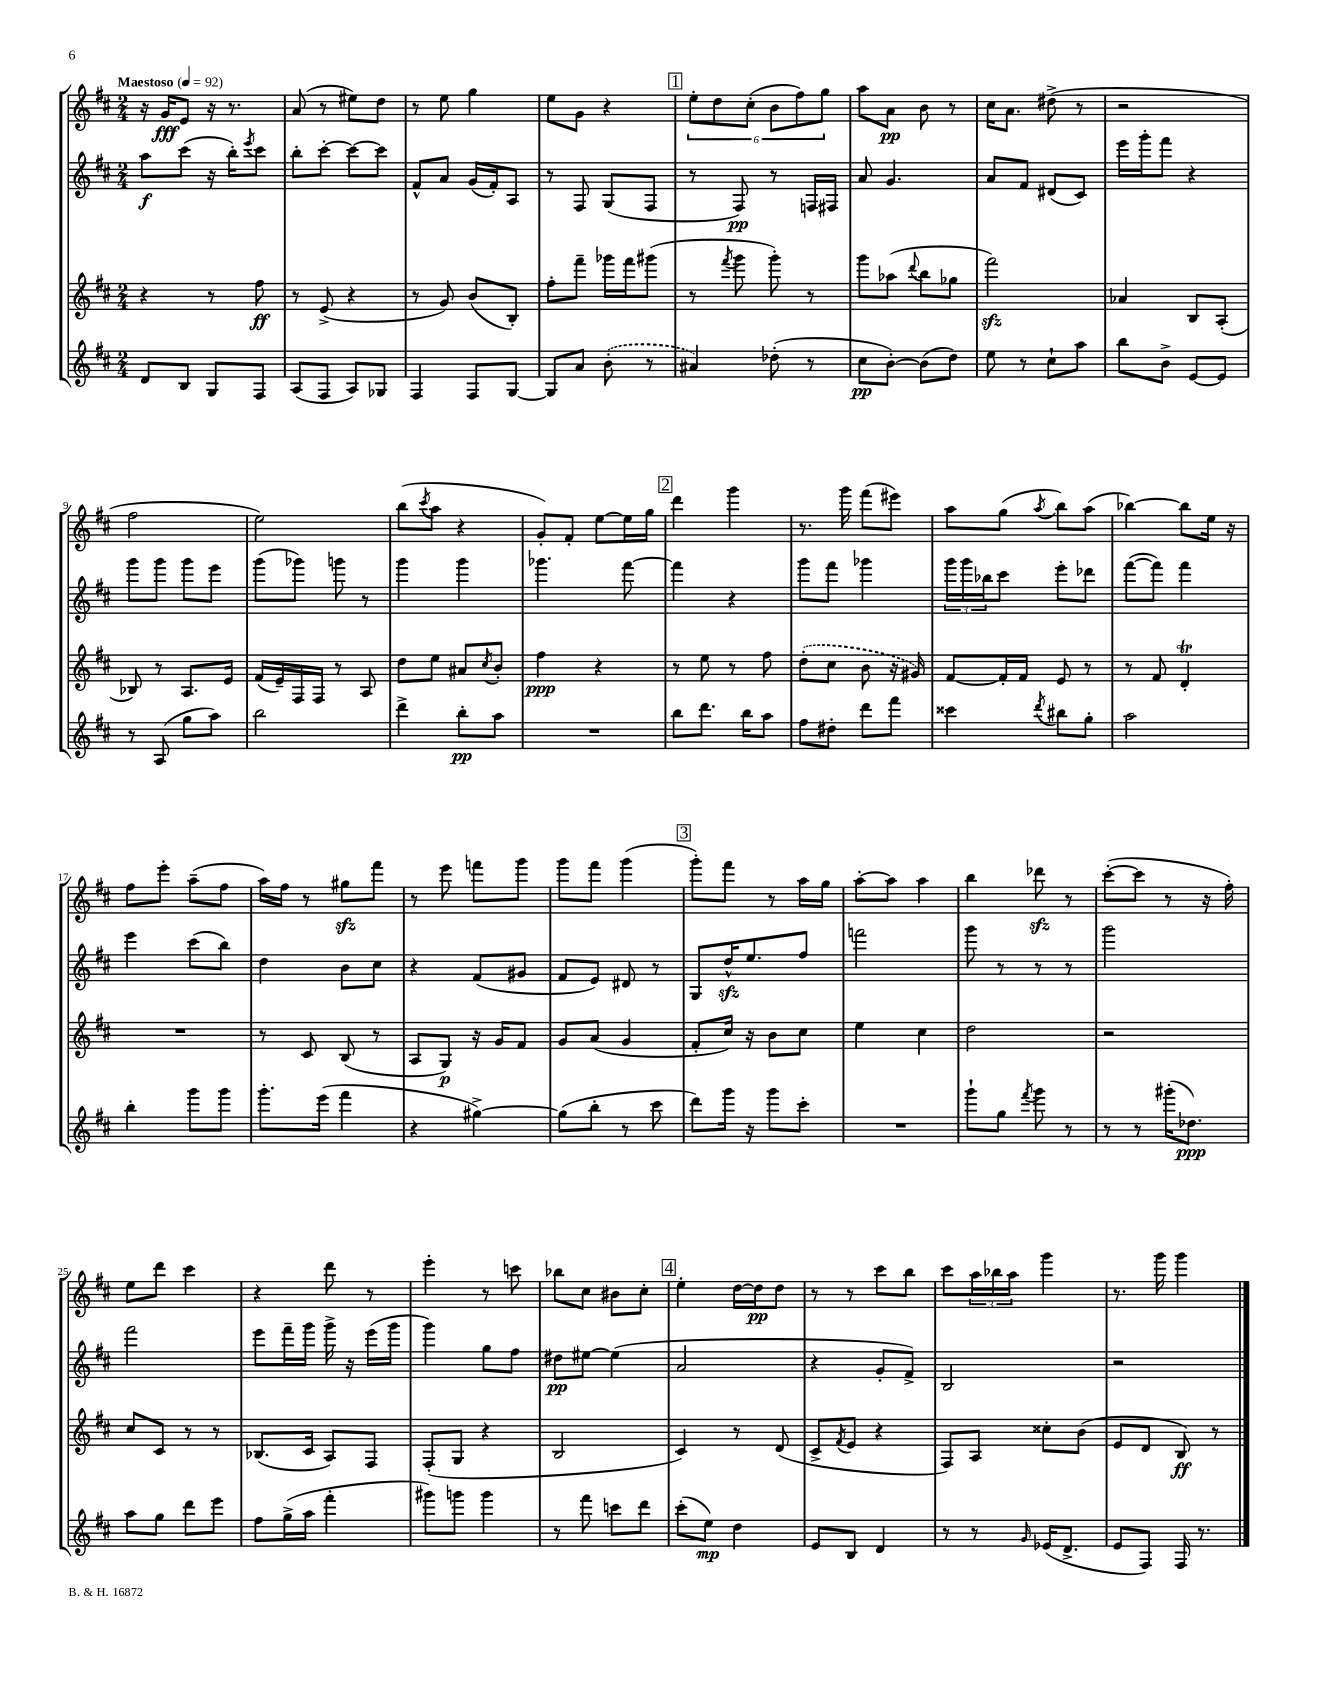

**kern	**kern	**kern	**kern
*staff4	*staff3	*staff2	*staff1
*clefG2	*clefG2	*clefG2	*clefG2
*k[f#c#]	*k[f#c#]	*k[f#c#]	*k[f#c#]
*M2/4	*M2/4	*M2/4	*M2/4
*MM92	*MM92	*MM92	*MM92
8d/L	4r	8aa\L	16r
.	.	.	16g/LK
8B/J	.	(8ccc#\J	8e/J
8G/L	8r	16r	16r
.	.	16bb'\LK)	8.r
.	.	8qeee/	.
8F#/J	8ff#\	8ccc#\J	.
=	=	=	=
(8A/L	8r	8bb'\L	(8a/
8F#/J	(8e^/	[8ccc#'\J	8r
8A/L)	4r	8ccc#\_L	8ee#\L)
8G-/J	.	8ccc#\]J	8dd\J
=	=	=	=
4F#/	8r	8f#^^/L	8r
.	8g/)	8a/J	8ee\
8F#/L	(8b/L	(16g/LL	4gg\
.	.	16f#'/J)	.
[8G/J	8B'/J)	8A/J	.
=	=	=	=
8G/]L	8ff#'\L	8r	8ee\L
8a/J	8fff#~\J	8F#/	8g\J
(8b'\	16ggg-\LL	(8G/L	4r
.	16fff#\J	.	.
8r	(8ggg#\J	8F#/J	.
=	=	=	=
4a#/)	8r	8r	12ee'\L
.	.	.	12dd\
.	8qfff#/	.	.
.	8ggg\	8F#/)	.
.	.	.	(12cc#'\J
(8dd-'\	8ggg'\)	8r	12b\L
.	.	.	12ff#\)
8r	8r	16F/LL	.
.	.	.	12gg\J
.	.	16F#/JJ	.
=	=	=	=
8cc#\L	8ggg\L	8a/	8aa\L
[8b'\J)	(8aa-\J	4.g/	8a\J
.	8qqddd/	.	.
(8b\]L	8bb\L	.	8b\
8dd\J)	8gg-\J	.	8r
=	=	=	=
8ee\	2fff#\)	8a/L	16cc#\LK
.	.	.	8.a\J
8r	.	8f#/J	.
8cc#`\L	.	(8d#/L	(8dd#^\
8aa\J	.	8c#/J)	8r
=	=	=	=
8bb\L	4a-/	16eee\LL	2r
.	.	16ggg'\J	.
8b^\J	.	8fff#\J	.
[8e/L	8B/L	4r	.
8e/]J	(8A'/J	.	.
=	=	=	=
8r	8B-/)	8ggg\L	2ff#\
(8A/	8r	8ggg\J	.
8gg\L	8.A/L	8ggg\L	.
8aa\J)	.	8eee\J	.
.	16e/Jk	.	.
=	=	=	=
2bb\	(16f#/LL	(8ggg\L	2ee\)
.	16e~/)	.	.
.	16F#/	8ggg-\J)	.
.	16F#/JJ	.	.
.	8r	8ggg\	.
.	8A/	8r	.
=	=	=	=
4ddd^\	8dd\L	4ggg\	(8bb\L
.	.	.	8qccc#/
.	8ee\J	.	8aa\J
8bb'\L	8a#/L	4ggg\	4r
.	8qcc#/	.	.
8aa\J	8b'/J	.	.
=	=	=	=
2r	4ff#\	4.ggg-\	8g'/L)
.	.	.	8f#'/J
.	4r	.	[8ee\L
.	.	[8fff#\	16ee\]L
.	.	.	16gg\JJ
=	=	=	=
8bb\L	8r	4fff#\]	4ddd\
8.ddd\J	8ee\	.	.
.	8r	4r	4ggg\
16bb\LK	.	.	.
8aa\J	8ff#\	.	.
=	=	=	=
8ff#\L	(8dd'\L	8ggg\L	8.r
8dd#'\J	8cc#\J	8fff#\J	.
.	.	.	16ggg\
8ddd\L	8b\	4ggg-\	(8fff#\L
8fff#\J	16r	.	8eee#\J)
.	16g#/)	.	.
=	=	=	=
4ccc##\	[8f#/L	24ggg\LL	8aa\L
.	.	24ggg\	.
.	.	24bb-\J	.
.	16f#'/]L	8ccc#\J	(8gg\J
.	16f#/JJ	.	.
8qddd/	.	.	8qaa/
8bb#\L	8e/	8eee'\L	8bb\L)
8gg'\J	8r	8ddd-\J	(8aa\J
=	=	=	=
2aa\	8r	([8fff#\L	[4bb-\)
.	8f#/	8fff#\]J)	.
.	4d'/	4fff#\	8bb-\]L
.	.	.	16ee\Jk
.	.	.	16r
=	=	=	=
4bb'\	2r	4eee\	8ff#\L
.	.	.	8eee'\J
8ggg\L	.	(8ccc#\L	(8aa~\L
8ggg\J	.	8bb\J)	8ff#\J
=	=	=	=
8.ggg'\L	8r	4dd\	16aa\LL)
.	.	.	16ff#\JJ
.	8c#/	.	8r
(16eee\Jk	.	.	.
4fff#\	(8B/	8b\L	8gg#\L
.	8r	8cc#\J	8fff#\J
=	=	=	=
4r	8A/L	4r	8r
.	8G/J)	.	8eee\
[4gg#^\)	16r	(8f#/L	8fff\L
.	16g/LK	.	.
.	8f#/J	8g#/J	8ggg\J
=	=	=	=
(8gg#\]L	8g/L	8f#/L	8ggg\L
8bb'\J	(8a/J	8e/J)	8fff#\J
8r	4g/	8d#/	(4ggg\
8ccc#\	.	8r	.
=	=	=	=
8ddd\L)	8f#'/L	8G/L	8ggg'\L)
16ggg\Jk	16cc#/Jk)	16dd^^/K	8fff#\J
16r	16r	8.ee/	.
8ggg\L	8b\L	.	8r
8ccc#'\J	8cc#\J	8ff#/J	16aa\LL
.	.	.	16gg\JJ
=	=	=	=
2r	4ee\	2fff\	[8aa'\L
.	.	.	8aa\]J
.	4cc#\	.	4aa\
=	=	=	=
8ggg`\L	2dd\	8ggg\	4bb\
8gg\J	.	8r	.
8qfff#/	.	.	.
8ggg\	.	8r	8ddd-\
8r	.	8r	8r
=	=	=	=
8r	2r	2ggg\	([8ccc#'\L
8r	.	.	8ccc#\]J
(16ggg#'\LK	.	.	8r
8.dd-\J)	.	.	.
.	.	.	16r
.	.	.	16ff#'\)
=	=	=	=
8aa\L	8cc#/L	2fff#\	8ee\L
8gg\J	8c#/J	.	8ddd\J
8ddd\L	8r	.	4ccc#\
8eee\J	8r	.	.
=	=	=	=
8ff#\L	(8.B-/L	8eee\L	4r
(16gg^\L	.	16fff#~\L	.
16aa\JJ	16c#/Jk	16ggg\JJ	.
4fff#'\	8A/L)	16ggg^\	8ddd\
.	.	16r	.
.	8F#/J	(16eee\LL	8r
.	.	16ggg\JJ	.
=	=	=	=
8ggg#\L)	(8F#'/L	4ggg\)	4eee'\
8ggg\J	8G/J	.	.
4ggg\	4r	8gg\L	8r
.	.	8ff#\J	8ccc\
=	=	=	=
8r	2B/	8dd#\L	8bb-\L
8fff#\	.	[8ee#\J	8cc#\J
8ccc\L	.	(4ee#\]	8b#\L
8ddd\J	.	.	8cc#'\J
=	=	=	=
(8ccc#'\L	4c#/)	2a/	4ee'\
8ee\J)	.	.	.
4dd\	8r	.	[16dd\LL
.	.	.	16dd\]J
.	(8d/	.	8dd\J
=	=	=	=
8e/L	8c#^/L	4r	8r
.	8qf#/	.	.
8B/J	8e/J	.	8r
4d/	4r	8g'/L	8ccc#\L
.	.	8f#^/J)	8bb\J
=	=	=	=
8r	8F#/L)	2B/	8ccc#\L
8r	8A/J	.	24aa\L
.	.	.	24bb-\
.	.	.	24aa\JJ
16qqg/	.	.	.
(16e-/LK	8cc##'\L	.	4ggg\
8.d^/J	.	.	.
.	(8b\J	.	.
=	=	=	=
8e/L	8e/L	2r	8.r
8F#/J)	8d/J	.	.
.	.	.	16ggg\
16F#/	8B/)	.	4ggg\
8.r	.	.	.
.	8r	.	.
==	==	==	==
*-	*-	*-	*-
